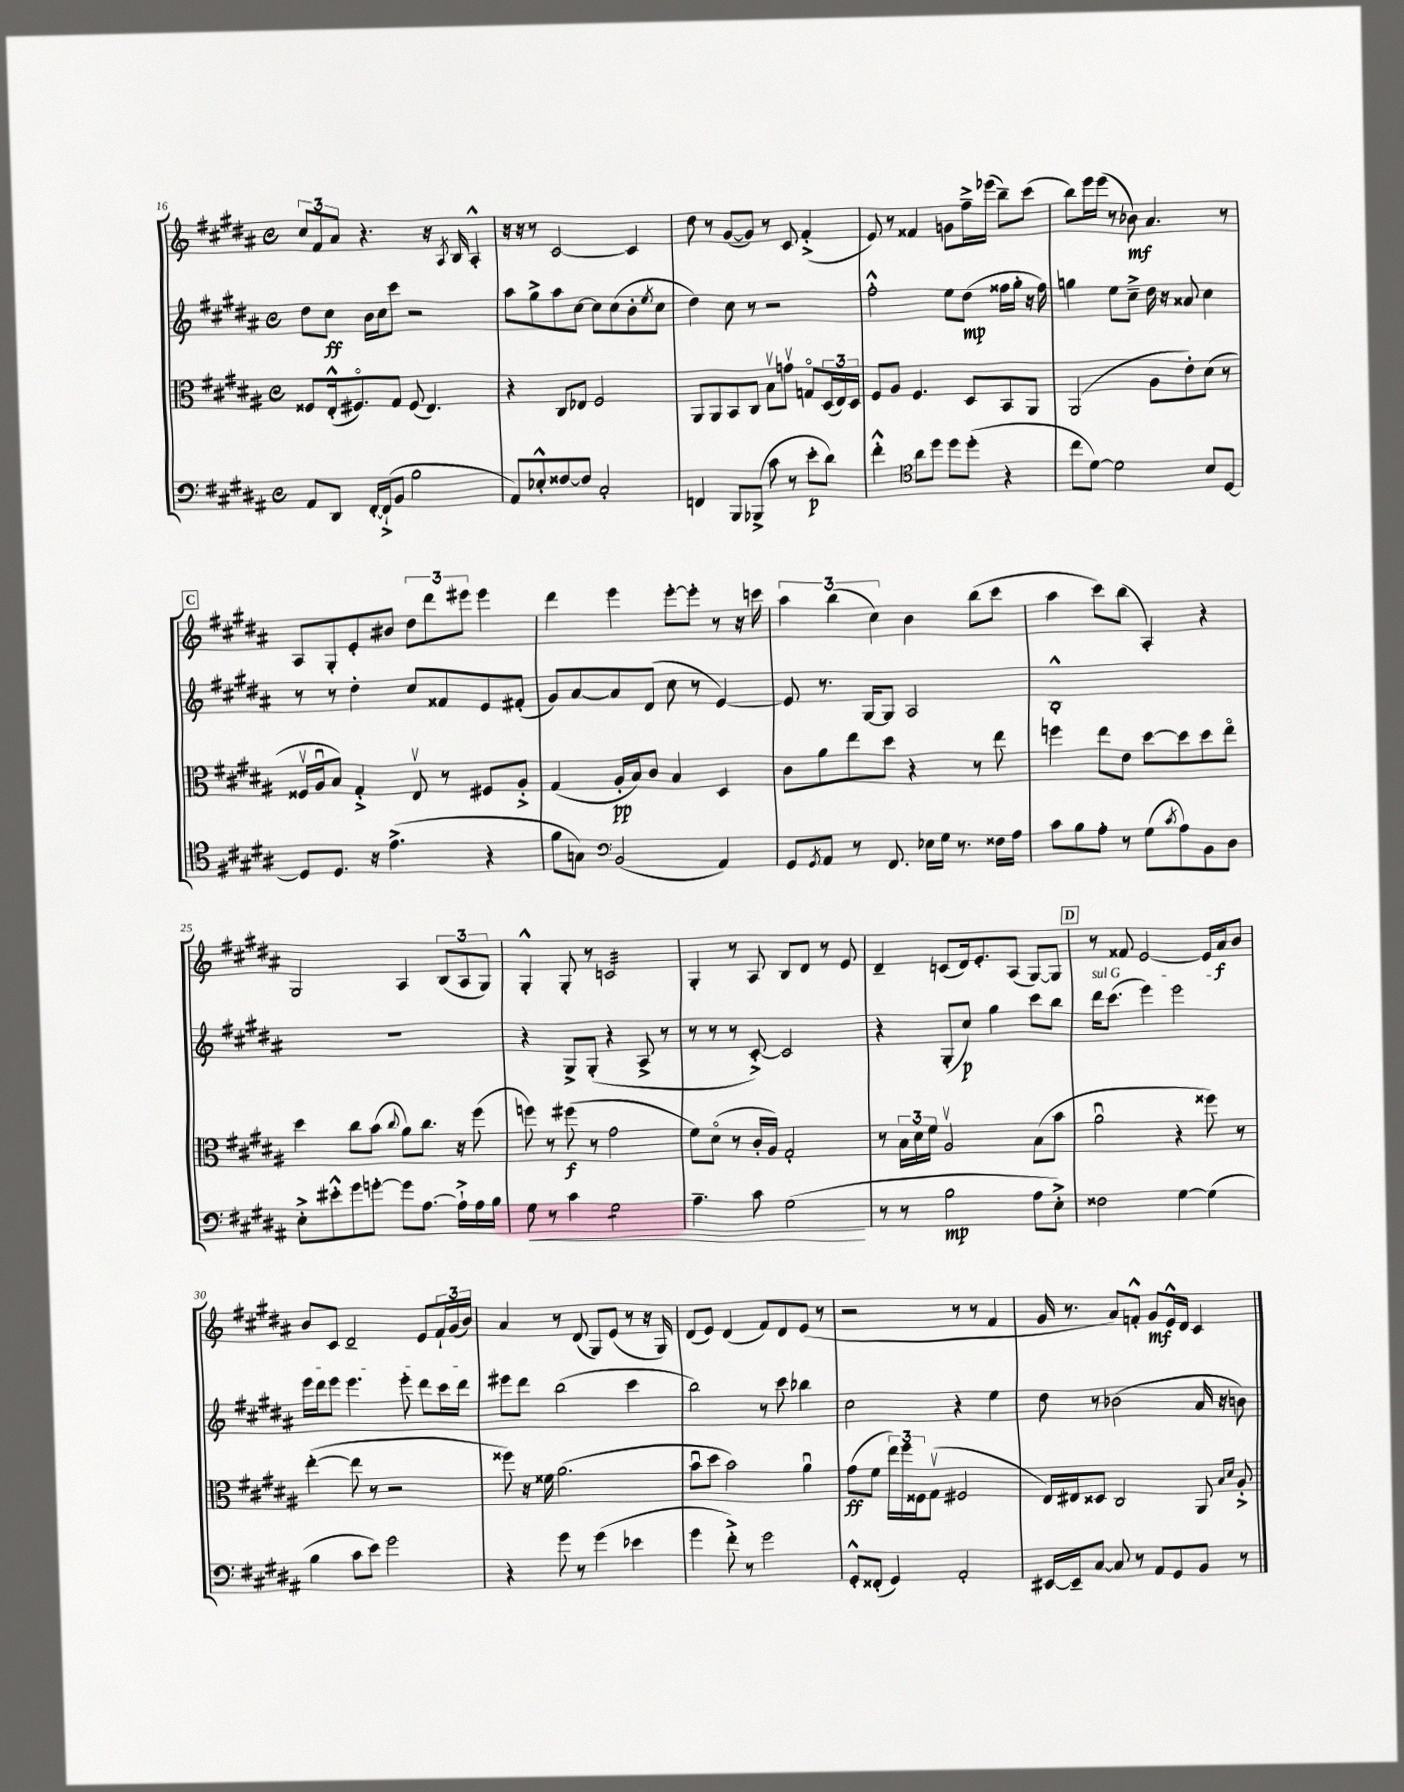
<<
\new StaffGroup <<
\new Staff = "s0" {
    \clef treble \key b \major \defaultTimeSignature \time 4/4
    \tuplet 3/2 { cis''8 fis'8 ais'8 } r4. r16 \acciaccatura { ais8 } b16 ais4-.-^ |
    r16 r16 r8 cis'2~ cis'4 |
    dis''8 r8 gis'8~( gis'8) r8 cis'8 fis'4-.->( |
    e'8) r8 fisis'4 g'8 fis''16---> ees'''16( b''8--) cis'''8( |
    b''8) e'''16 e'''16( r8 bes'8\mf) ais'4. r8 |
    \mark \markup { \box "C" } ais8 gis8-. e'8-. bis'8 \tuplet 3/2 { dis''8 dis'''8 eis'''8 } eis'''4 |
    dis'''4 e'''4 e'''8~-. e'''8-. r8 r16 c'''16 |
    \tuplet 3/2 { ais''4 b''4( cis''4) } b'4 b''8( cis'''8 |
    ais''4 cis'''8) b''8( ais4-.) r4 |
    gis2 ais4 \tuplet 3/2 { b8( ais8 gis8) } |
    gis4-.-^ gis8-. r8 c'2:32 |
    gis4-. r8 ais8 b8 dis'8 r8 e'8 |
    dis'4-- c'8( dis'16) e'8.-. ais8( gis8~) gis8 |
    \mark \markup { \box "D" } r8 fisis'8 e'2~ e'16 ais'16\f b'8 |
    b'8 cis'8 dis'2-- e'8 \tuplet 3/2 { fis'16-! gis'16( b'16) } |
    ais'4 r8 dis'8( gis8) e'8( r8 r16 gis16) |
    dis'8( e'8) dis'4( fis'8) dis'8 e'8( r8 |
    r2 r8 r8 fis'4 |
    gis'16 r8. ais'8) f'8-.-^ gis'8\mf e'16-^ dis'16 cis'4 \bar "|." |
}
\new Staff = "s1" {
    \clef treble \key b \major \defaultTimeSignature \time 4/4
    dis''8 cis''8\ff b'16 cis''16 cis'''8 r2 |
    ais''8 gis''8-> ais''8 cis''8~ cis''8 cis''8( b'8-. \acciaccatura { e''8 } cis''8 |
    dis''4) cis''8 r8 r2 |
    fis''2-.-^ e''8 dis''8\mp( fisis''16 gis''16-. r16 fisis''16) |
    g''4 e''8 cis''8---> dis''16 r16 aisis'8 cis''4 |
    \mark \markup { \box "C" } r8 r8 dis''4-. cis''8 fisis'8 e'8 fis'8-.( |
    gis'8) ais'8~ ais'8 dis'8( cis''8 r8 e'4~) |
    e'8 r8. gis16~ gis8 ais2 |
    b1-.-^ |
    R1 |
    r4 gis8-> gis8-.( r4 ais8-> r8 |
    r8 r8 r8 cis'8~-.->) cis'2 |
    r4 gis8-.( cis''8\p) gis''4 cis'''8 b''8 |
    \mark \markup { \box "D" } \once \override TextSpanner.bound-details.left.text = \markup { \italic "sul G" } dis'''16\startTextSpan cis'''8.( e'''4) e'''2 |
    e'''16 dis'''16 e'''8 e'''4. e'''8-. dis'''8 cis'''16 dis'''16\stopTextSpan |
    eis'''8 dis'''8 b''2( cis'''4 |
    b''2) r8 cis'''8 bes''4 |
    cis''2 r4 e''4 |
    dis''8 r8 bes'2( ais'16 r16 b'8) \bar "|." |
}
\new Staff = "s2" {
    \clef alto \key b \major \defaultTimeSignature \time 4/4
    fisis8 e16-.-^( fis8.\flageolet) gis8 fis8( e4.) |
    r4 cis8 ees8 fis2 |
    ais,8 ais,8 b,8 cis8 b8\upbow g'8\upbow g8\flageolet \tuplet 3/2 { dis16( e16) dis16 } |
    fis8 ais8 fis4. dis8 b,8 ais,8 |
    ais,2( ais8 e'8-.) dis'8( r8 |
    \mark \markup { \box "C" } fisis16\upbow ais16\downbow b8) gis4-.-> e8\upbow r8 fis8 ais8-.-> |
    gis4( ais16-.\pp b16) cis'8 b4 dis4 |
    cis'8 ais'8 e''8 dis''8 r4 r8 e''8 |
    f''4 e''8 e'8 dis''8~ dis''8 dis''8 e''8\flageolet |
    dis''4 cis''8 b'8( \appoggiatura { cis''8 } ais'8) cis''8. r16 fis''8( |
    f''8) r8 fis''8\f( r8 gis'2 |
    fis'8) dis'8\flageolet( r8 cis'16-. ais16) gis2-. |
    r8 \tuplet 3/2 { b16 dis'16 fis'16 } ais2\upbow b8( b'8 |
    \mark \markup { \box "D" } ais'2\downbow r4 fisis''8) r8 |
    e''4~-.( e''8 r8 r2 |
    fisis''8) r16 fisis'16 ais'2.( |
    b'8\downbow dis''8 b'2) ais'4\downbow |
    gis'8\ff( fis'8 \tuplet 3/2 { e''16) fis''16 fisis16 } gis8\upbow( fis2 |
    e16) eis16 disis8 cis2 ais,8 \grace { b16 dis'16 } ais8-.-> \bar "|." |
}
\new Staff = "s3" {
    \clef bass \key b \major \defaultTimeSignature \time 4/4
    ais,8 dis,8 fis,16~-. fis,16-!->( b,8 b2 |
    ais,8) ees8-.-^ fisis8~ fisis8 cis2-. |
    f,4 b,,8 bes,,8->( cis'8 r8 e'8-.\p dis'8) |
    fis'4-.-^ \clef tenor ais'8 dis''8 dis''8 dis''8-.( r4 |
    cis''8 dis'8~) dis'2 b8 dis8~ |
    \mark \markup { \box "C" } dis8 dis8. r16 e'4.->( r4 |
    fis'8 g8) \clef bass b,2( ais,4) |
    gis,8 \acciaccatura { gis,8 } ais,8 r8 fis,8. ees16 gis16 r8. fisis16 ais16 |
    cis'8 b8 ais8-. r8 gis8( \acciaccatura { cis'8 } ais8) b,8 dis8 |
    e8-.-> eis'8-.-^ gis'8 g'8~-. g'8 ais8.~ ais16-!-> ais16 b16 |
    gis8\< r8 cis'4 gis2:8 |
    ais4.-- cis'8 gis2\!( |
    r8 r8 b2\mp ais8 e8-.->) |
    \mark \markup { \box "D" } fisis2 gis4~ gis4( |
    b4 cis'8 e'8) gis'2 |
    r4 gis'8 r8 gis'4( ees'4 |
    gis'4 fis'8-.->) r8 gis'2 |
    gis,8-.-^ fisis,8-.( gis,4) ais,2-. |
    eis,16~ eis,16-- cis8~ cis8 r8 ais,8 gis,8 b,8 r8 \bar "|." |
}
>>
>>
\layout { \context { \Score currentBarNumber = #16 } }
